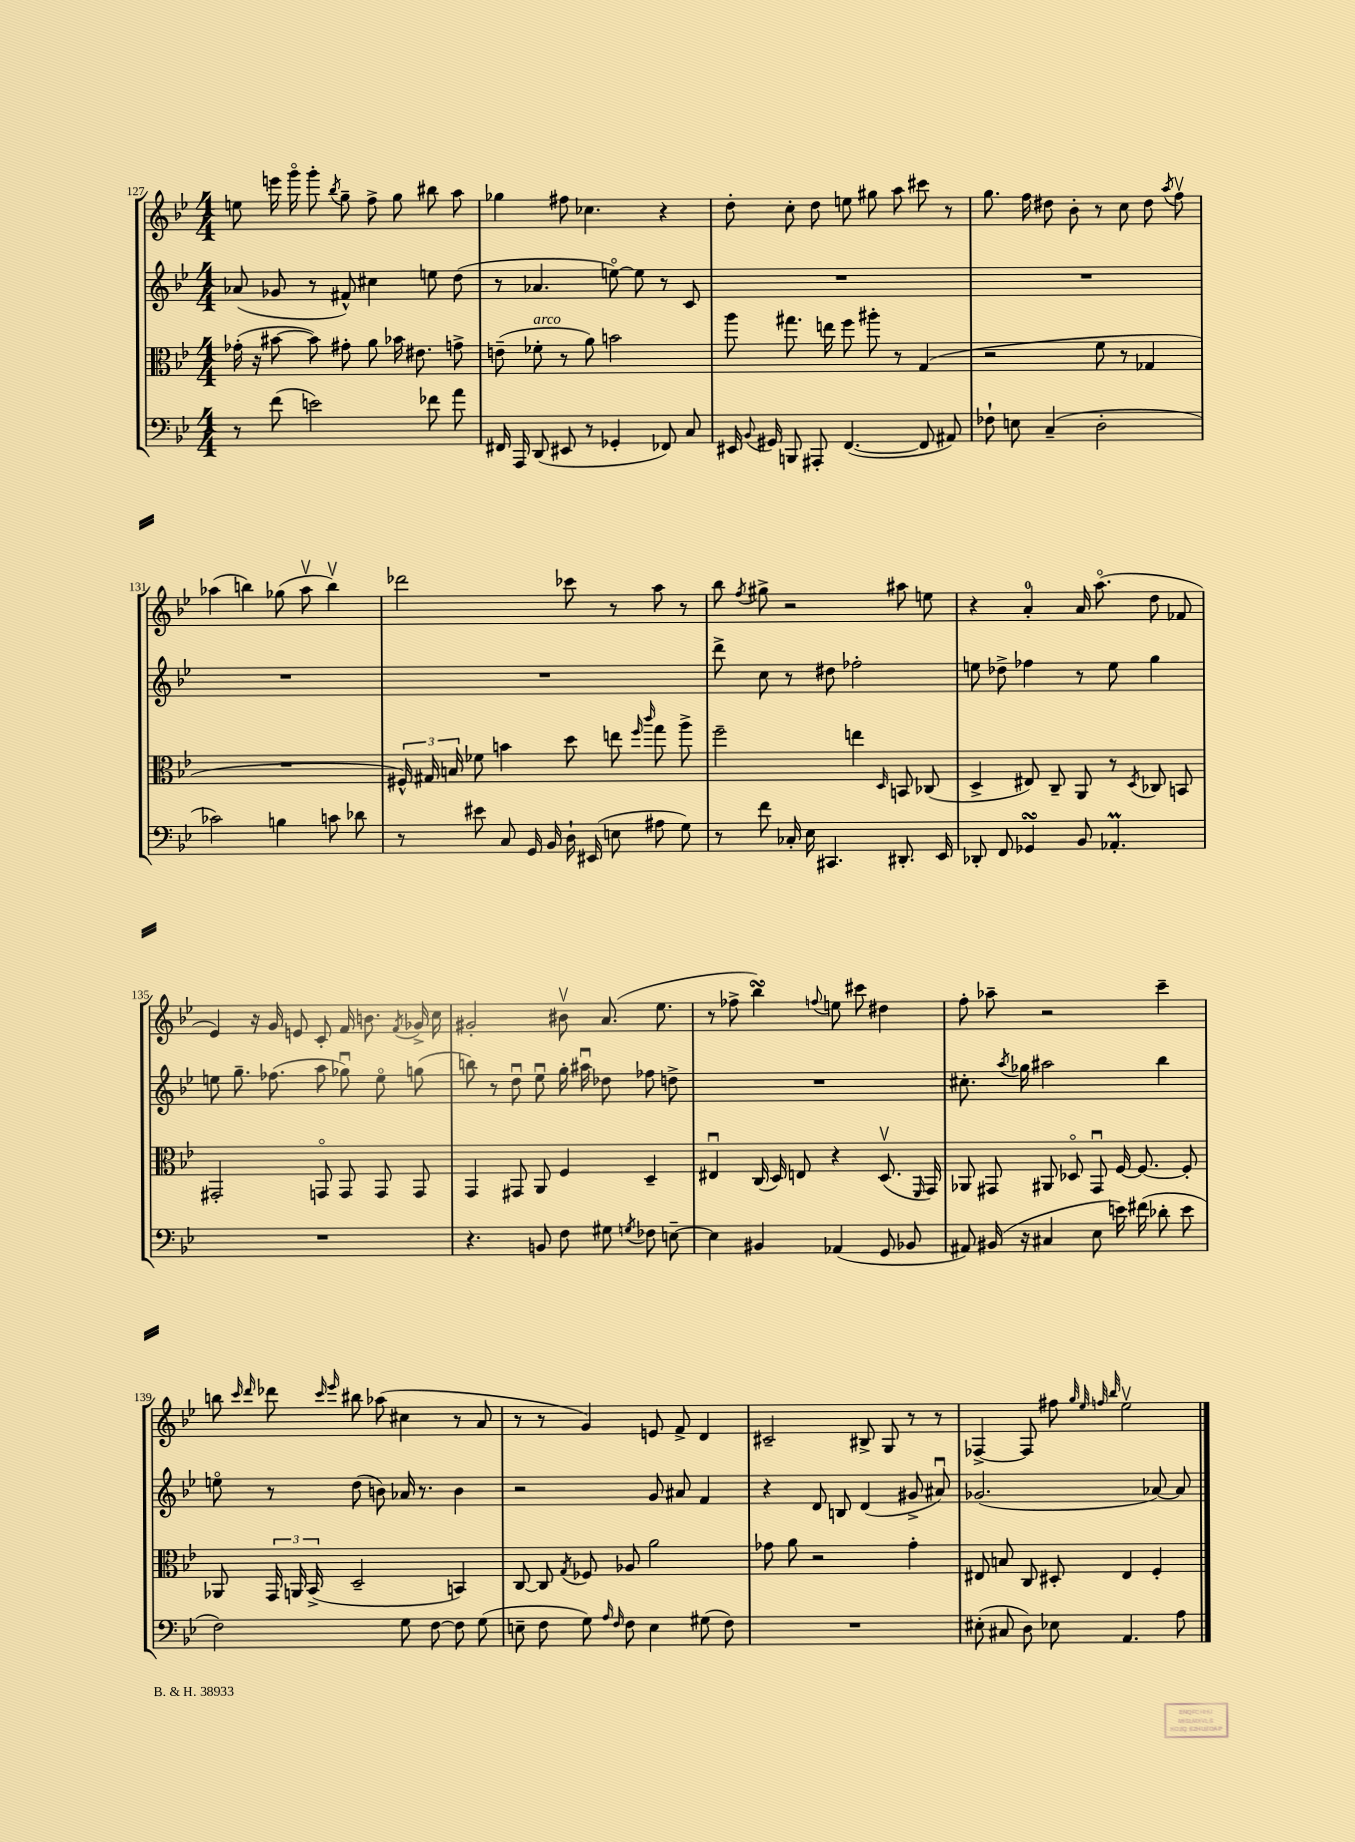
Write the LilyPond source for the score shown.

<<
\new StaffGroup <<
\new Staff = "s0" {
    \clef treble \key bes \major \numericTimeSignature \time 4/4
    \autoBeamOff e''8 e'''16 g'''16\flageolet g'''8-. \acciaccatura { bes''8 } g''8-- f''8-> g''8 bis''8 a''8 |
    ges''4 fis''8 ces''4. r4 |
    d''8-. c''8-. d''8 e''8 gis''8 a''8 cis'''8 r8 |
    g''8. f''16 dis''8 bes'8-. r8 c''8 dis''8 \acciaccatura { a''8 } f''8\upbow |
    aes''4( b''4) ges''8( aes''8\upbow b''4\upbow) |
    des'''2 ces'''8 r8 a''8 r8 |
    bes''8 \acciaccatura { f''8 } gis''8-> r2 ais''8 e''8 |
    r4 a'4-0-. a'16 a''8.\flageolet( d''8 fes'8 |
    ees'4) r16 g'16 e'8 c'8-. f'16 b'8. \acciaccatura { f'8 } ges'16-> c''16 |
    gis'2-. bis'8\upbow a'8.( ees''8. |
    r8 fes''8-> bes''4\turn) \appoggiatura { f''8 } e''8 cis'''8 dis''4 |
    f''8-. aes''8-- r2 c'''4-- |
    b''8 \grace { c'''16 d'''16 } des'''8 \grace { c'''16 ees'''16 } bis''8 aes''8( cis''4 r8 a'8 |
    r8 r8 g'4) e'8 f'8-> d'4 |
    cis'2-- bis8-> g8 r8 r8 |
    fes4~-> fes8 fis''8 \grace { g''32 ees''32 f''32 bes''32 } ees''2\upbow \bar "|." |
}
\new Staff = "s1" {
    \clef treble \key bes \major \numericTimeSignature \time 4/4
    \autoBeamOff aes'8( ges'8 r8 fis'8-^) cis''4 e''8 d''8( |
    r8 aes'4. e''8~\flageolet) e''8 r8 c'8 |
    R1 |
    R1 |
    R1 |
    R1 |
    d'''8-> c''8 r8 dis''8 fes''2-. |
    e''8 des''8-> fes''4 r8 e''8 g''4 |
    e''8 g''8.-- fes''8.( a''8 ges''8\downbow) e''8\flageolet g''8( |
    b''8) r8 d''8\downbow ees''8\downbow g''16-. ais''16\downbow des''8 fes''8 d''8-> |
    R1 |
    cis''8.-. \acciaccatura { a''8 } ges''16 ais''2 bes''4 |
    e''8\flageolet r8 d''8( b'8) aes'16 r8. b'4 |
    r2 g'8 ais'8 f'4 |
    r4 d'8 b8 d'4( gis'8-> ais'8\downbow) |
    ges'2.( aes'8~) aes'8 \bar "|." |
}
\new Staff = "s2" {
    \clef alto \key bes \major \numericTimeSignature \time 4/4
    \autoBeamOff ges'16-.( r16 bis'8~ bis'8) gis'8-. a'8 bes'16 eis'8. g'8-> |
    e'8--( fes'8-.^\markup { \italic "arco" } r8 a'8) b'2 |
    a''8 gis''8. e''16 f''8 ais''8-. r8 g4( |
    r2 f'8 r8 ges4 |
    R1 |
    \tuplet 3/2 { fis16-^) gis16 b16 } fes'8 b'4 d''8 e''8 \grace { f''16 c'''16 } g''8 a''8-> |
    f''2-- e''4 \grace { d16 } b,8 ces8( |
    d4-> eis8) c8-- a,8 r8 \acciaccatura { d8 } ces8 b,8 |
    gis,2-. g,8\flageolet g,8 g,8 g,8 |
    g,4 gis,8 a,8 f4 d4-- |
    eis4\downbow c16( d16) e8 r4 d8.\upbow( \grace { f,16 } g,16) |
    aes,8 gis,8 ais,8 des8\flageolet gis,8\downbow f16~ f8.~ f8-. |
    aes,8 \tuplet 3/2 { g,16 a,16 bes,16->( } d2-- b,4) |
    c8~ c8 \acciaccatura { g8 } fes8 aes8 a'2 |
    ges'8 a'8 r2 ges'4-. |
    eis8 b8 c8 dis8-. eis4 f4-. \bar "|." |
}
\new Staff = "s3" {
    \clef bass \key bes \major \numericTimeSignature \time 4/4
    \autoBeamOff r8 f'8( e'2) fes'8 a'8 |
    fis,16 a,,16 d,8( eis,8 r8 ges,4-. fes,8) c8 |
    eis,16 \appoggiatura { bes,8 } gis,16 b,,8 ais,,8-. f,4.~( f,8 ais,8) |
    fes8-! e8 c4--( d2-. |
    ces'2) b4 c'8 des'8 |
    r8 eis'8 c8 g,16 bes,16 d16-! eis,16( e8 ais8 g8) |
    r8 f'8 ces16-. ees16 cis,4. dis,8.-. ees,16 |
    des,8-. f,8 ges,4\turn bes,8 aes,4.-.\prall |
    R1 |
    r4. b,8 f8 gis8 \acciaccatura { g8 } fes8 e8~-- |
    e4 bis,4 aes,4( g,8 bes,8 |
    ais,8) bis,16( r16 cis4 ees8 e'16) fis'16( des'8-. e'8 |
    f2) g8 f8~ f8 g8( |
    e8-- f8 g8) \grace { a16 f16 } f8 e4 gis8( f8) |
    R1 |
    eis8-.( cis8 d8) ees8 a,4. a8 \bar "|." |
}
>>
>>
\layout { \context { \Score currentBarNumber = #127 } }
